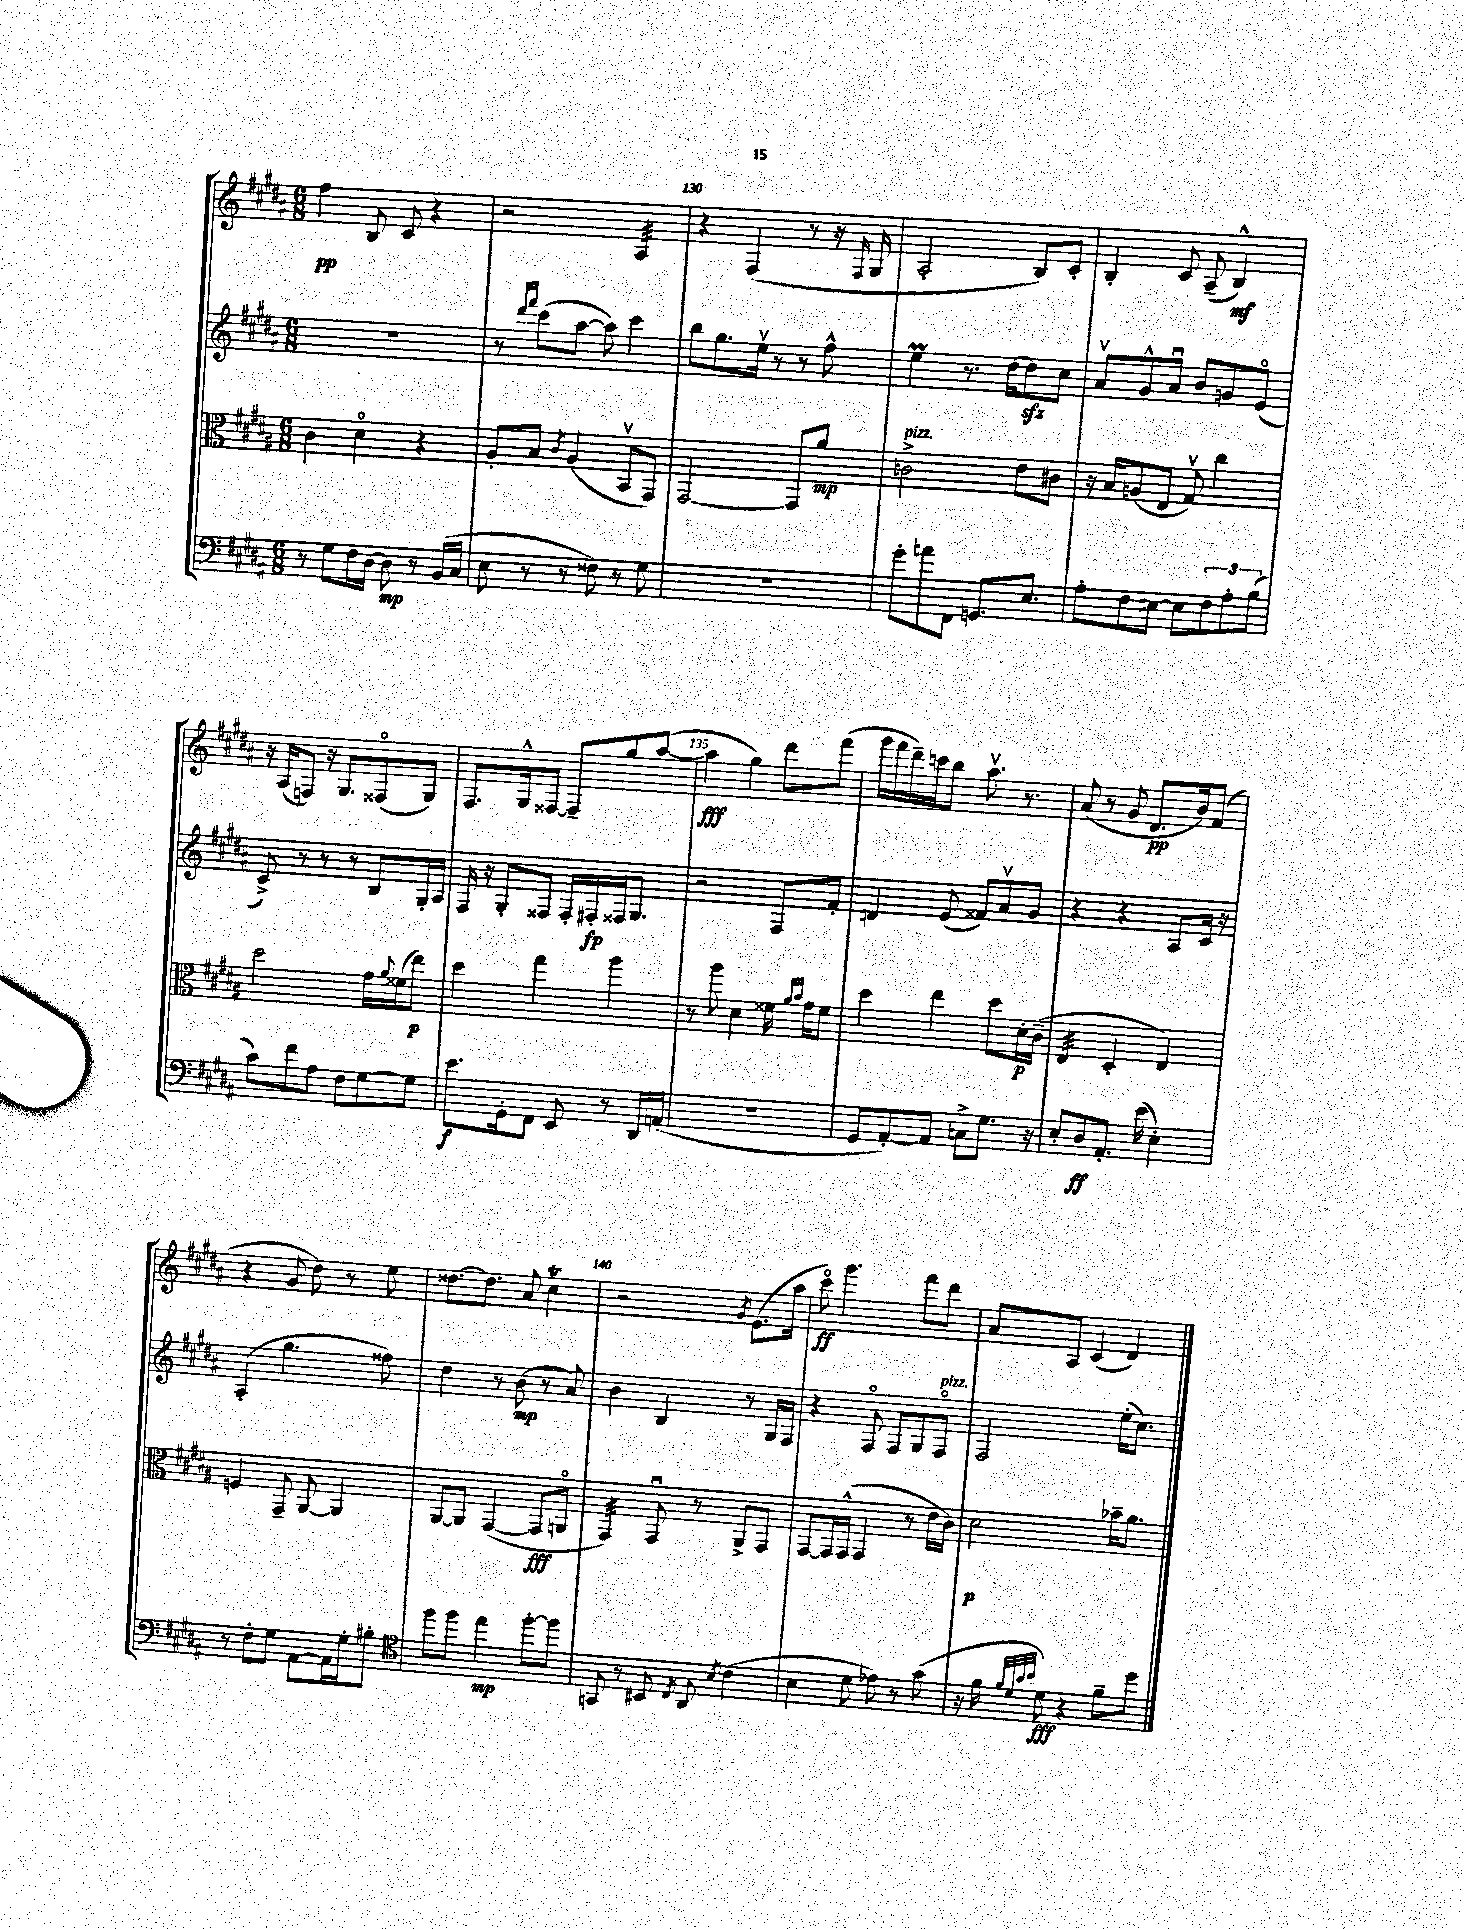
<<
\new StaffGroup <<
\new Staff = "s0" {
    \clef treble \key b \major \numericTimeSignature \time 6/8
    fis''4\pp b8 cis'8 r4 |
    r2 ais4:32 |
    r4 fis4( r8 r16 \grace { fis16 } gis16 |
    ais2-. b8) cis'8-. |
    b4-. cis'8 ais8--( b4-^\mf) |
    r16 ais16( f8) r16 gis8. fisis8\flageolet( gis8) |
    fis8. gis16-^ fisis8~ fisis8-- gis''8 ais''8~( |
    ais''4\fff gis''4) dis'''8 fis'''8( |
    gis'''16 fis'''16 dis'''16--) c'''16 b''8 ais''8.\upbow r8. |
    ais'8( r8 gis'8 dis'8.\pp b'16) fis'8( |
    r4 gis'8 dis''8) r8 e''8 |
    disis''8.~ disis''8. ais'8 cis''4\trill |
    r2 \acciaccatura { gis'8 } e'8.( ais''16 |
    cis'''8\flageolet\ff) gis'''4. fis'''8 dis'''8 |
    ais'8 ais8 cis'4( dis'4) \bar "|." |
}
\new Staff = "s1" {
    \clef treble \key b \major \numericTimeSignature \time 6/8
    R2. |
    r8 \grace { dis'''16 fis'''16 } cis'''8( ais''8~ ais''8) cis'''4 |
    b''8 gis''8. e''16\upbow r8 r8 fis''8-^ |
    e''4\prall r8. dis''16~ dis''8\sfz cis''8 |
    ais'8\upbow gis'8-^ ais'8\downbow b'8 g'8 e'8\flageolet( |
    cis'8->) r8 r8 r8 b8 gis16-. ais16 |
    fis16 r16 gis8-. fisis8 fisis16-. fis16-.\fp fisis16 gis8. |
    r2 fis8 fis'8-. |
    d'4 e'8( fisis'8) ais'8\upbow gis'8 |
    r4 r4 ais8 cis'16 r16 |
    ais4-.( gis''4. fisis''8) |
    dis''4 r8 b'8\mp( r8 ais'8) |
    b'4 b4 r8 gis16 fis16 |
    r4 fis8\flageolet fis8 gis8 fis8\flageolet^\markup { \italic "pizz." } |
    fis2 e''16-.( cis''8.) \bar "|." |
}
\new Staff = "s2" {
    \clef alto \key b \major \numericTimeSignature \time 6/8
    cis'4 dis'4\flageolet r4 |
    ais8-. b8 \acciaccatura { cis'8 } ais4( b,8\upbow gis,8) |
    gis,2~ gis,8 ais'8\mp |
    c'2->^\markup { \italic "pizz." } e'8 cis'8 |
    r16 b16 a8( e8 gis8\upbow) cis''4 |
    dis''2 gis'16 \appoggiatura { ais'8 } fisis'16( e''8\p) |
    dis''4 gis''4 ais''4 |
    r8 ais''8 dis'4 fisis'16 \grace { ais'16 b'16 } gis'16 fisis'8 |
    dis''4 e''4 dis''8 dis'16-.\p cis'16--( |
    e4:32 dis4-. e4) |
    f4 gis,8-- ais,8~ ais,4 |
    ais,8~ ais,8 gis,4~( gis,8\fff a,8\flageolet |
    gis,4:32) gis,8\downbow r8 ais,8-> gis,8 |
    gis,8~ gis,16 gis,16-^( gis,4 r8 e'16 cis'16) |
    dis'2\p bes'16-- ais'8. \bar "|." |
}
\new Staff = "s3" {
    \clef bass \key b \major \numericTimeSignature \time 6/8
    r8 gis8 fis16 dis16~ dis8\mp r8 b,16( cis16 |
    e8 r8 r8 fisis8) r8 gis8 |
    R2. |
    gis'8-. a'8 fis,8 g,8. e8. |
    ais8-. fis8 eis8~ eis8 \tuplet 3/2 { fis8 ais8-. b8( } |
    cis'8) fis'8 ais8 fis8 gis8~ gis8 |
    e'8.\f gis,16-. fis,8 e,8 r8 dis,16 a,16( |
    R2. |
    gis,8 ais,8~-.) ais,8 c8-> gis8. r16 |
    e8-. dis8\ff ais,8.-. e'16( e4-.) |
    r8 fis8-. gis8 ais,8~ ais,16 gis16-. bis8-. |
    \clef tenor fis''8 fis''8 e''4\mp fis''8~-. fis''8 |
    g,8 r8 bis,8 \acciaccatura { cis8 } ais,8 \acciaccatura { b8 } cis'4( |
    b4 dis'8 ees'8) r8 gis'8( |
    r16 fis'16 \grace { fis'32 dis'32 ais'32 b'32 } dis'8\fff) r4 fis'8-- dis''8 \bar "|." |
}
>>
>>
\layout { \context { \Score currentBarNumber = #128 \override BarNumber.break-visibility = ##(#f #t #t) barNumberVisibility = #(every-nth-bar-number-visible 5) } }
